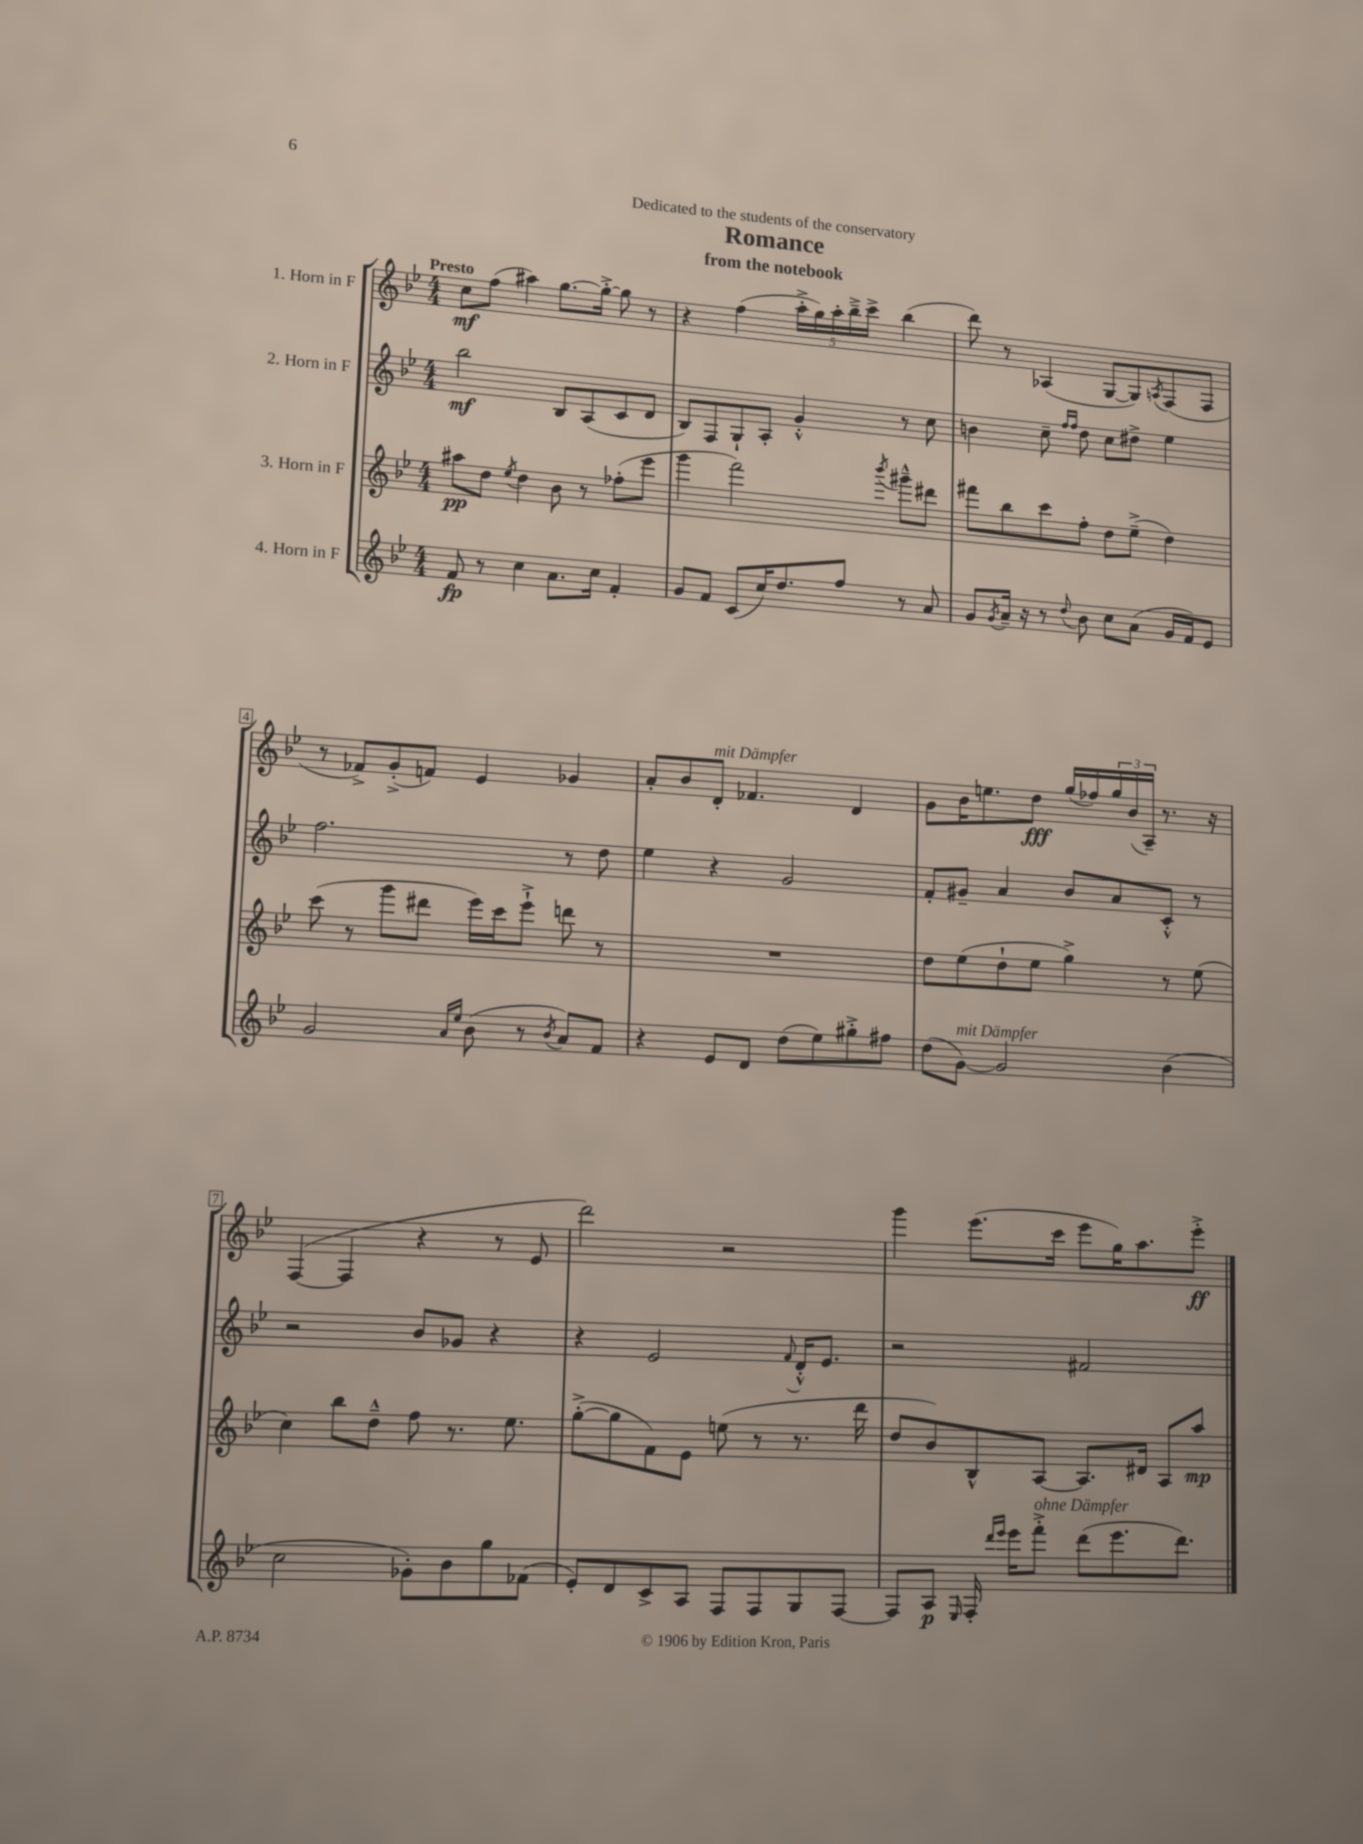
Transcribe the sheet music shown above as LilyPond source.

\header { title = "Romance" subtitle = "from the notebook" dedication = "Dedicated to the students of the conservatory" }
<<
\new StaffGroup <<
\new Staff = "s0" \with { instrumentName = "1. Horn in F" } {
    \clef treble \key bes \major \numericTimeSignature \time 4/4 \tempo "Presto"
    c''8\mf f''8( ais''4) g''8.~ g''16~-.-> g''8 r8 |
    r4 f''4( \tuplet 5/4 { a''16-.-> g''16) a''16-. bes''16---> c'''16-> } bes''4( |
    d'''8) r8 aes4( g8~ g8) \acciaccatura { a8 } f8( f8 |
    r8 fes'8->) g'8-.->( f'8) ees'4 ges'4 |
    a'8-. bes'8 d'8-.^\markup { \italic "mit Dämpfer" } fes'4. d'4 |
    g'8 bes'16 e''8. d''8\fff g''16( fes''16) \tuplet 3/2 { g''16 bes'16( a16--) } r8. r16 |
    f4~( f4 r4 r8 ees'8 |
    d'''2) r2 |
    g'''4 ees'''8.( c'''16 ees'''8 g''16) a''8. ees'''8-.->\ff \bar "|." |
}
\new Staff = "s1" \with { instrumentName = "2. Horn in F" } {
    \clef treble \key bes \major \numericTimeSignature \time 4/4
    bes''2\mf bes8 a8( c'8 d'8 |
    bes8) f8 g8-! a8-. g'4-.-^ r8 c''8 |
    b'4 c''8-- \grace { f''16 f''16 } d''8 c''8 dis''8-> ees''4 |
    f''2. r8 d''8 |
    ees''4 r4 g'2 |
    f'8-. gis'8-- a'4 bes'8 a'8 c'8-.-^ r8 |
    r2 bes'8 ges'8 r4 |
    r4 ees'2 \appoggiatura { f'8 } d'16-.-^ ees'8. |
    r2 fis'2 \bar "|." |
}
\new Staff = "s2" \with { instrumentName = "3. Horn in F" } {
    \clef treble \key bes \major \numericTimeSignature \time 4/4
    ais''8\pp d''8 \acciaccatura { ees''8 } d''4 bes'8 r8 fes''8-.( ees'''8 |
    g'''4 f'''2) \acciaccatura { bes'''8 } gis'''8---^ dis'''8 |
    fis'''8 bes''8 c'''8 f''8-. d''8 ees''8--->( d''4) |
    c'''8( r8 g'''8 dis'''8 ees'''16) c'''16 ees'''8-!-> d'''8 r8 |
    R1 |
    d''8 ees''8( d''8-! ees''8 g''4->) r8 ees''8( |
    c''4) bes''8 d''8---^ f''8 r8. ees''8. |
    g''8~-.->( g''8 f'8) ees'8 e''8( r8 r8. d'''16 |
    d''8 bes'8) bes8-^ a8~ a8. dis'16 a8 a''8\mp \bar "|." |
}
\new Staff = "s3" \with { instrumentName = "4. Horn in F" } {
    \clef treble \key bes \major \numericTimeSignature \time 4/4
    f'8\fp r8 c''4 a'8. c''16 f'4-. |
    g'8 f'8 c'8( c''16) d''8. f''8 r8 a'8 |
    g'8 \acciaccatura { g'8 } a'16-- r16 r8 \appoggiatura { d''8 } bes'8 c''8 a'8( g'16 f'16) ees'8 |
    g'2 \grace { a'16 ees''16 } bes'8( r8 \acciaccatura { bes'8 } a'8) f'8 |
    r4 ees'8 d'8 d''8( ees''8) gis''8-.-> fis''8 |
    d''8( g'8~^\markup { \italic "mit Dämpfer" }) g'2 bes'4( |
    c''2 ges'8-.) bes'8 g''8 fes'8( |
    ees'8-.) d'8 c'8-> a8 f8 f8 g8 f8~ |
    f8 a8\p \grace { ees16 } f16-. \grace { d'''16 ees'''16 } ees'''16 f'''8-.->^\markup { \italic "ohne Dämpfer" } d'''8( ees'''8. d'''8.) \bar "|." |
}
>>
>>
\layout { \context { \Score \override BarNumber.stencil = #(make-stencil-boxer 0.1 0.3 ly:text-interface::print) } }
